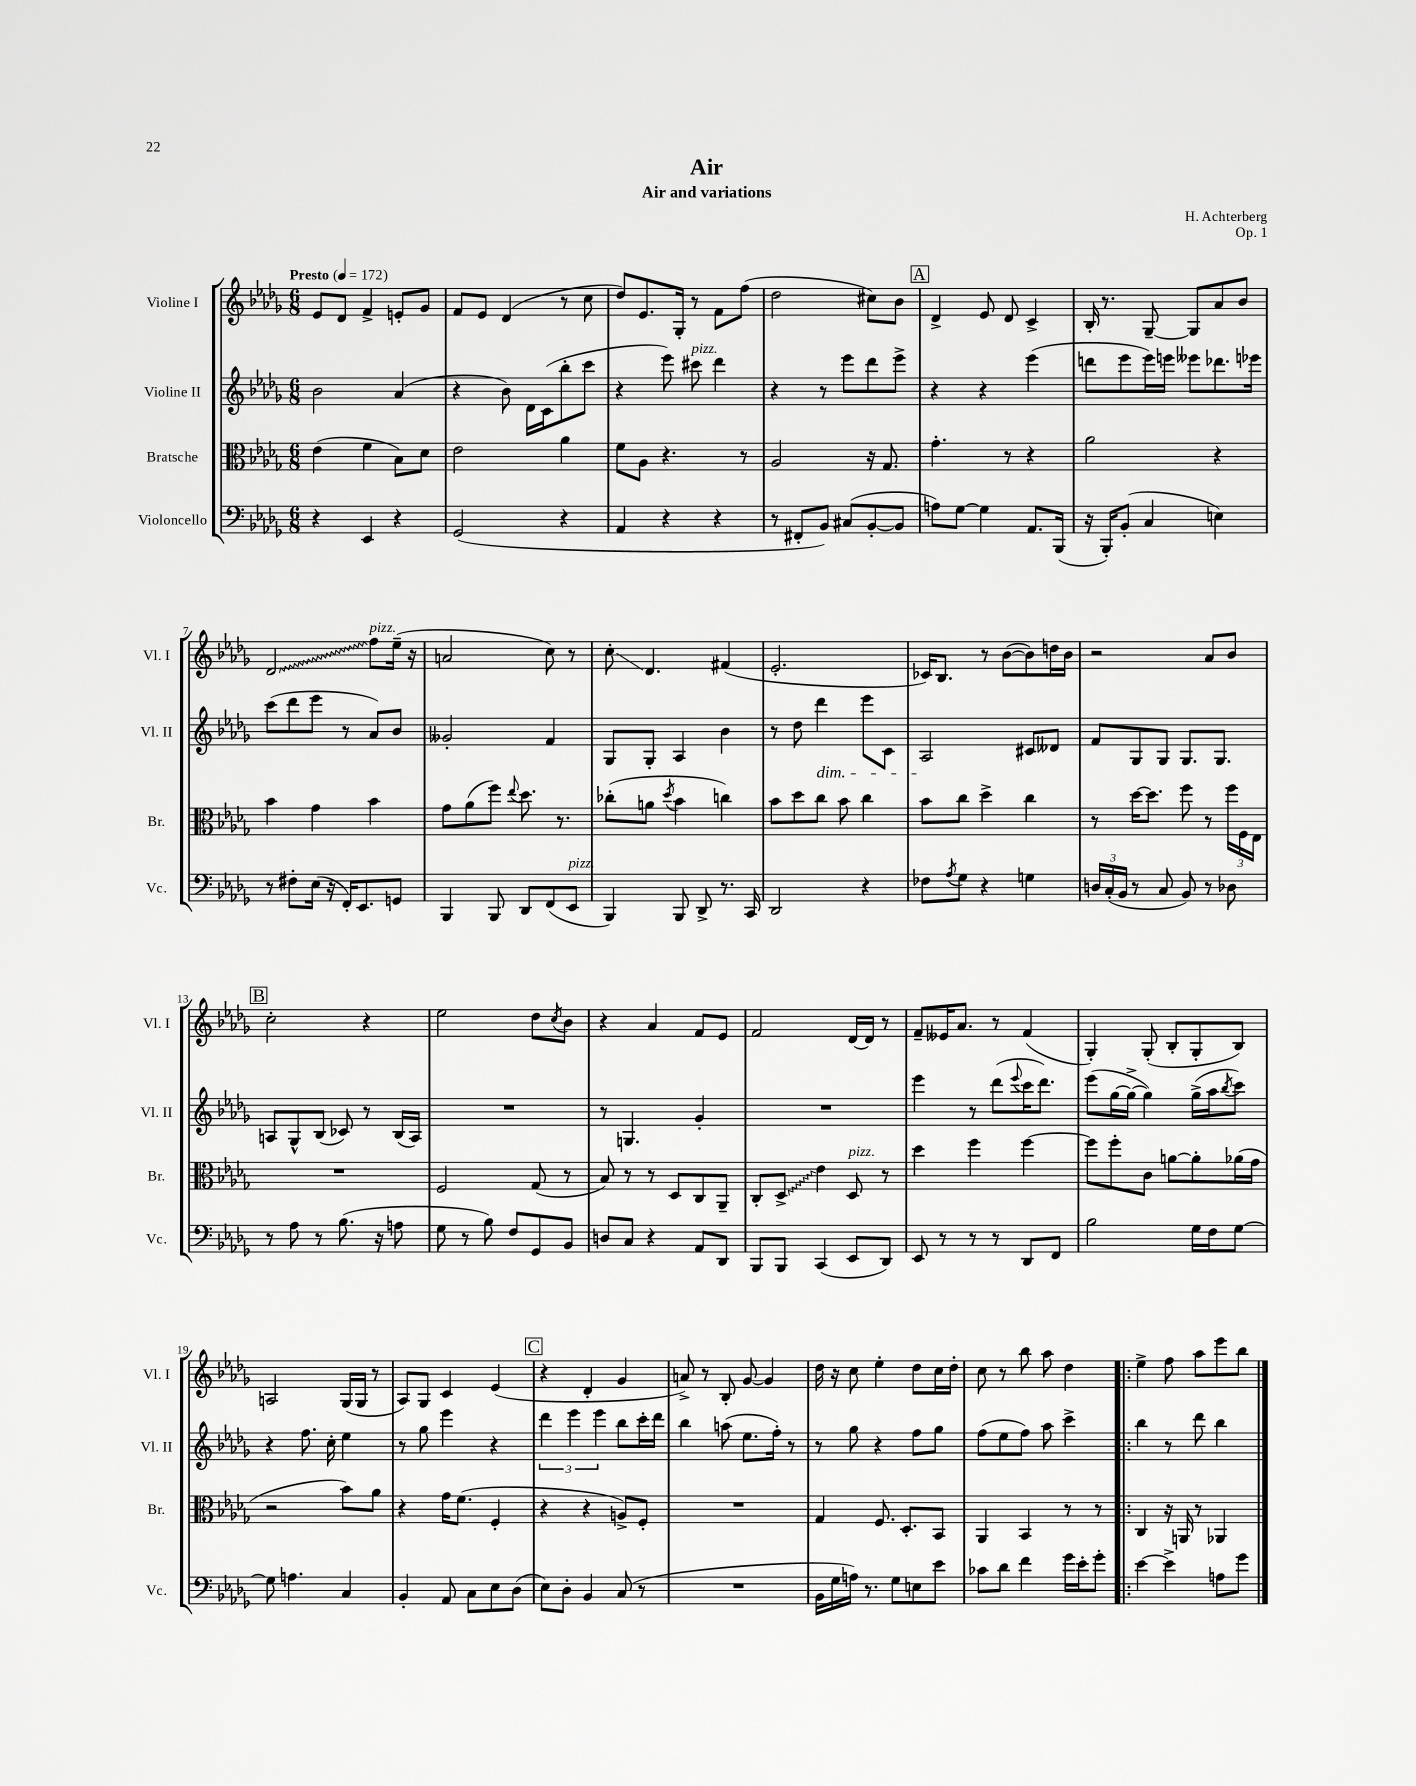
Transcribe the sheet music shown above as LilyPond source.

\header { title = "Air" composer = "H. Achterberg" subtitle = "Air and variations" opus = "Op. 1" }
<<
\new StaffGroup <<
\new Staff = "s0" \with { instrumentName = "Violine I" shortInstrumentName = "Vl. I" } {
    \clef treble \key des \major \numericTimeSignature \time 6/8 \tempo "Presto" 4 = 172
    ees'8 des'8 f'4-> e'8-. ges'8 |
    f'8 ees'8 des'4( r8 c''8 |
    des''8) ees'8. ges16-. r8 f'8 f''8( |
    des''2 cis''8) bes'8 |
    \mark \markup { \box "A" } des'4-> ees'8 des'8 c'4-> |
    bes16-. r8. ges8~-- ges8 aes'8 bes'8 |
    \once \override Glissando.style = #'zigzag des'2\glissando f''8^\markup { \italic "pizz." } ees''16--( r16 |
    a'2 c''8) r8 |
    c''8-.\glissando des'4. fis'4( |
    ees'2.-. |
    ces'16) bes8. r8 bes'8~( bes'8) d''16 bes'16 |
    r2 aes'8 bes'8 |
    \mark \markup { \box "B" } c''2-. r4 |
    ees''2 des''8 \acciaccatura { c''8 } bes'8 |
    r4 aes'4 f'8 ees'8 |
    f'2 des'16~ des'16 r8 |
    f'8-- eeses'16 aes'8. r8 f'4( |
    ges4-.) ges8-.( bes8-. ges8-. bes8) |
    a2 ges16( ges16 r8 |
    aes8) ges8 c'4 ees'4( |
    \mark \markup { \box "C" } r4 des'4-. ges'4 |
    a'8->) r8 bes8-. ges'8~ ges'4 |
    des''16 r16 c''8 ees''4-. des''8 c''16 des''16-. |
    c''8 r8 bes''8 aes''8 des''4 |
    \bar ".|:" ees''4-> f''8 aes''8 ees'''8 bes''8 \bar "|." |
}
\new Staff = "s1" \with { instrumentName = "Violine II" shortInstrumentName = "Vl. II" } {
    \clef treble \key des \major \numericTimeSignature \time 6/8
    bes'2 aes'4( |
    r4 bes'8) des'16 c'16( bes''8-. c'''8 |
    r4 ees'''8) cis'''8^\markup { \italic "pizz." } des'''4 |
    r4 r8 ees'''8 des'''8 ees'''8-> |
    \mark \markup { \box "A" } r4 r4 ees'''4( |
    d'''8 ees'''8 ees'''16) e'''16 eeses'''8 des'''8. ees'''16 |
    c'''8( des'''8 ees'''8 r8 aes'8) bes'8 |
    geses'2-. f'4 |
    ges8 ges8-. aes4 bes'4 |
    r8 des''8 des'''4\dim ees'''8 c'8 |
    aes2\! cis'8 deses'8 |
    f'8 ges8 ges8 ges8. ges8. |
    \mark \markup { \box "B" } a8 ges8-^ bes8( ces'8) r8 bes16( a16) |
    R2. |
    r8 g4. ges'4-. |
    R2. |
    ees'''4 r8 des'''8( \appoggiatura { ees'''8 } c'''16 des'''8.) |
    ees'''8( ges''16~ ges''16~-> ges''4) ges''16->( aes''16 \acciaccatura { bes''8 } c'''8) |
    r4 f''8. c''16-. ees''4 |
    r8 ges''8 ees'''4 r4 |
    \mark \markup { \box "C" } \tuplet 3/2 { des'''4 ees'''4 ees'''4 } bes''8 c'''16-. des'''16 |
    bes''4 a''8( ees''8. f''16-.) r8 |
    r8 ges''8 r4 f''8 ges''8 |
    f''8( ees''8 f''8) aes''8 c'''4-> |
    \bar ".|:" bes''4 r8 des'''8 bes''4 \bar "|." |
}
\new Staff = "s2" \with { instrumentName = "Bratsche" shortInstrumentName = "Br." } {
    \clef alto \key des \major \numericTimeSignature \time 6/8
    ees'4( f'4 bes8) des'8 |
    ees'2 aes'4 |
    f'8 aes8 r4. r8 |
    aes2 r16 ges8. |
    \mark \markup { \box "A" } ges'4.-. r8 r4 |
    aes'2 r4 |
    bes'4 ges'4 bes'4 |
    ges'8 aes'8( f''8) \appoggiatura { ees''8 } des''8. r8. |
    ces''8-.( a'8 \acciaccatura { des''8 } bes'4 c''4) |
    bes'8 des''8 c''8 bes'8 c''4 |
    bes'8 c''8 des''4-> c''4 |
    r8 des''16~ des''8. f''8 r8 \tuplet 3/2 { f''16 f16 ees16 } |
    \mark \markup { \box "B" } R2. |
    f2 ges8( r8 |
    bes8) r8 r8 des8 c8 aes,8-- |
    c8-. \once \override Glissando.style = #'zigzag des8->\glissando ees'4 des8^\markup { \italic "pizz." } r8 |
    des''4 f''4 f''4~ |
    f''8 f''8-. c'8 a'8~ a'8-. aes'16( ges'16 |
    r2 bes'8) aes'8 |
    r4 ges'16 f'8.( f4-. |
    \mark \markup { \box "C" } r4 r4 a8->) f8-. |
    R2. |
    ges4 f8. des8.-. bes,8 |
    aes,4 bes,4 r8 r8 |
    \bar ".|:" c4 r16 a,16 r8 aes,4 \bar "|." |
}
\new Staff = "s3" \with { instrumentName = "Violoncello" shortInstrumentName = "Vc." } {
    \clef bass \key des \major \numericTimeSignature \time 6/8
    r4 ees,4 r4 |
    ges,2( r4 |
    aes,4 r4 r4 |
    r8 fis,8-. bes,8) cis8( bes,8~-. bes,8 |
    \mark \markup { \box "A" } a8) ges8~ ges4 aes,8. bes,,16( |
    r16 bes,,16-.) bes,8-.( c4 e4) |
    r8 fis8-. ees16( r16 f,16-.) ees,8. g,8 |
    bes,,4 bes,,8 des,8 f,8( ees,8^\markup { \italic "pizz." } |
    bes,,4) bes,,8 des,8-> r8. c,16 |
    des,2 r4 |
    fes8 \acciaccatura { aes8 } ges8 r4 g4 |
    \tuplet 3/2 { d16 c16-.( bes,16 } r8 c8 bes,8) r8 des8 |
    \mark \markup { \box "B" } r8 aes8 r8 bes8.( r16 a8 |
    ges8 r8 bes8) f8 ges,8 bes,8 |
    d8 c8 r4 aes,8 des,8 |
    bes,,8 bes,,8 c,4( ees,8 des,8) |
    ees,8 r8 r8 r8 des,8 f,8 |
    bes2 ges16 f16 ges8~ |
    ges8 a4. c4 |
    bes,4-. aes,8 c8 ees8 des8( |
    \mark \markup { \box "C" } ees8) des8-. bes,4 c8( r8 |
    R2. |
    bes,16 ges16 a16) r8. ges8 e8 ees'8 |
    ces'8 des'8 f'4 ges'16 ees'16-. ges'8-. |
    \bar ".|:" ees'4~ ees'4-> a8 ges'8 \bar "|." |
}
>>
>>
